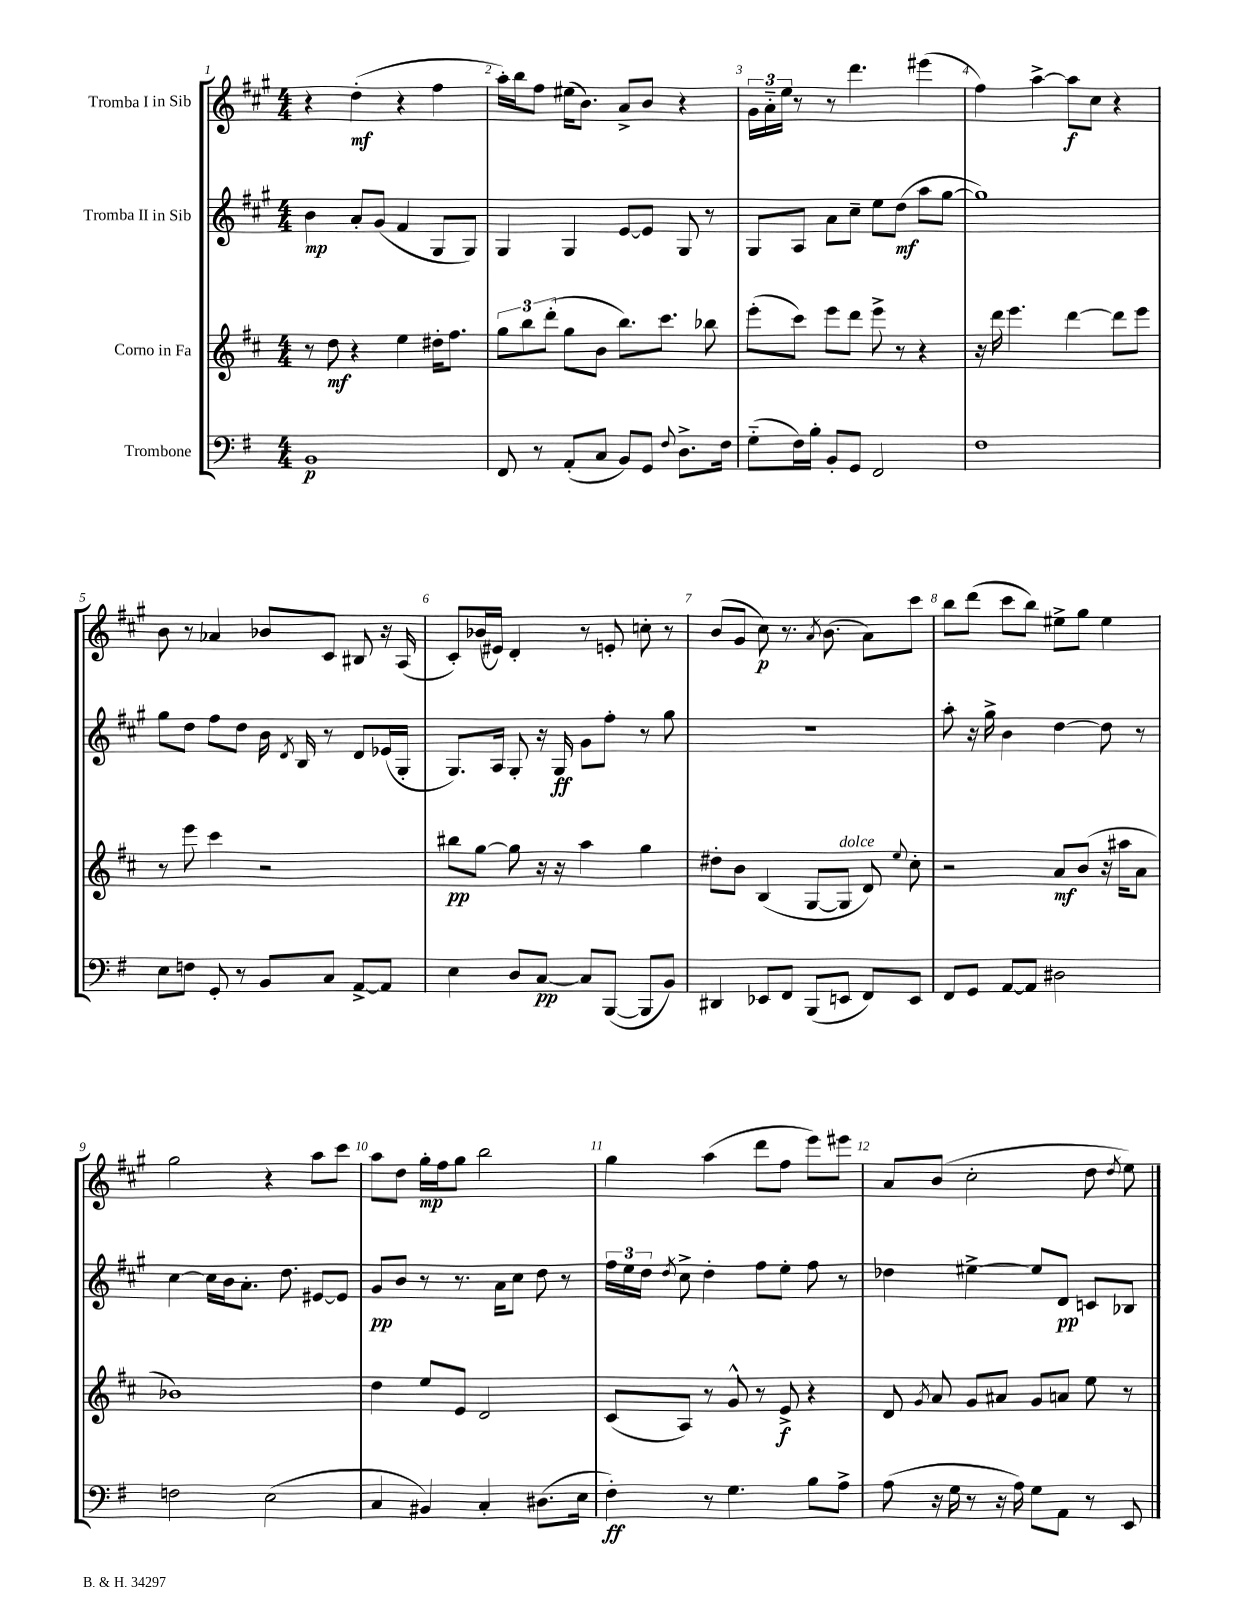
<<
\new StaffGroup <<
\new Staff = "s0" \with { instrumentName = "Tromba I in Sib" } {
    \clef treble \key a \major \numericTimeSignature \time 4/4
    \autoBeamOff r4 d''4-.\mf( r4 fis''4 |
    a''16[-.) b''16 fis''8] eis''16[( b'8.]) a'8[-> b'8] r4 |
    \tuplet 3/2 { gis'16[ a'16-_ e''16] } r8 r8 d'''4. eis'''4( |
    fis''4) a''4~-> a''8[\f cis''8] r4 |
    b'8 r8 aes'4 bes'8[ cis'8] bis8 r16 a16( |
    cis'8[-.) bes'16( eis'16]) d'4-. r8 e'8-. c''8-. r8 |
    b'8[( gis'8] cis''8\p) r8. \acciaccatura { a'8 } b'8.( a'8[) cis'''8] |
    b''8[ d'''8]( cis'''8[ b''8]) eis''8[-> gis''8] eis''4 |
    gis''2 r4 a''8[ cis'''8] |
    a''8[ d''8] gis''16[-.\mp fis''16 gis''8] b''2 |
    gis''4 a''4( d'''8[ fis''8] e'''8[) eis'''8] |
    a'8[ b'8]( cis''2-. d''8 \acciaccatura { d''8 } e''8) \bar "|." |
}
\new Staff = "s1" \with { instrumentName = "Tromba II in Sib" } {
    \clef treble \key a \major \numericTimeSignature \time 4/4
    \autoBeamOff b'4\mp a'8[-. gis'8]( fis'4 gis8[ gis8]) |
    gis4 gis4 e'8[~ e'8] gis8 r8 |
    gis8[ a8] a'8[ cis''8]-- e''8[ d''8]\mf( a''8[ gis''8]~ |
    gis''1) |
    gis''8[ d''8] fis''8[ d''8] b'16 \acciaccatura { d'8 } b16 r8 d'8[ ees'16( gis16]-. |
    gis8.[) a16] gis8-. r16 gis16\ff gis'8[ fis''8]-. r8 gis''8 |
    R1 |
    a''8-. r16 gis''16-> b'4 d''4~ d''8 r8 |
    cis''4~ cis''16[ b'16 a'8.]-. d''8. eis'8[~ eis'8] |
    gis'8[\pp b'8] r8 r8. a'16[ cis''8] d''8 r8 |
    \tuplet 3/2 { fis''16[ e''16 d''16] } \acciaccatura { d''8 } cis''8-> d''4-. fis''8[ e''8]-. fis''8 r8 |
    des''4 eis''4~-> eis''8[ d'8]\pp c'8[ bes8] \bar "|." |
}
\new Staff = "s2" \with { instrumentName = "Corno in Fa" } {
    \clef treble \key d \major \numericTimeSignature \time 4/4
    \autoBeamOff r8 d''8\mf r4 e''4 dis''16[-. fis''8.] |
    \tuplet 3/2 { g''8[ b''8 d'''8]-.( } g''8[ b'8] b''8.[) cis'''8.] bes''8 |
    e'''8[-.( cis'''8]) e'''8[ d'''8] e'''8-> r8 r4 |
    r16 d'''16 e'''4. d'''4~ d'''8[ e'''8] |
    r8 e'''8 cis'''4 r2 |
    bis''8[\pp g''8]~ g''8 r16 r16 a''4 g''4 |
    dis''8[-. b'8] b4( g8[~ g8]^\markup { \italic "dolce" } d'8) \appoggiatura { e''8 } cis''8-. |
    r2 a'8[\mf b'8]( r16 ais''16[ a'8] |
    bes'1) |
    d''4 e''8[ e'8] d'2 |
    cis'8[( a8]) r8 g'8-^ r8 e'8->\f r4 |
    d'8 \acciaccatura { g'8 } a'8 g'8[ ais'8] g'8[ a'8] e''8 r8 \bar "|." |
}
\new Staff = "s3" \with { instrumentName = "Trombone" } {
    \clef bass \key g \major \numericTimeSignature \time 4/4
    \autoBeamOff b,1\p |
    fis,8 r8 a,8[-.( c8] b,8[) g,8] \appoggiatura { fis8 } d8.[-> fis16] |
    g8[-_( fis16) b16]-. b,8[-. g,8] fis,2 |
    fis1 |
    e8[ f8] g,8-. r8 b,8[ c8] a,8[~-> a,8] |
    e4 d8[ c8]~\pp c8[ b,,8]~( b,,8[ b,8]) |
    dis,4 ees,8[ fis,8] b,,8[( e,8] fis,8[) e,8] |
    fis,8[ g,8] a,8[~ a,8] dis2 |
    f2 e2( |
    c4 bis,4) c4-. dis8.[( e16] |
    fis4-.\ff) r8 g4. b8[ a8]-> |
    a8( r16 g16 r8 r16 a16) g8[ a,8] r8 e,8 \bar "|." |
}
>>
>>
\layout { \context { \Score \override BarNumber.break-visibility = ##(#f #t #t) barNumberVisibility = #all-bar-numbers-visible } }
